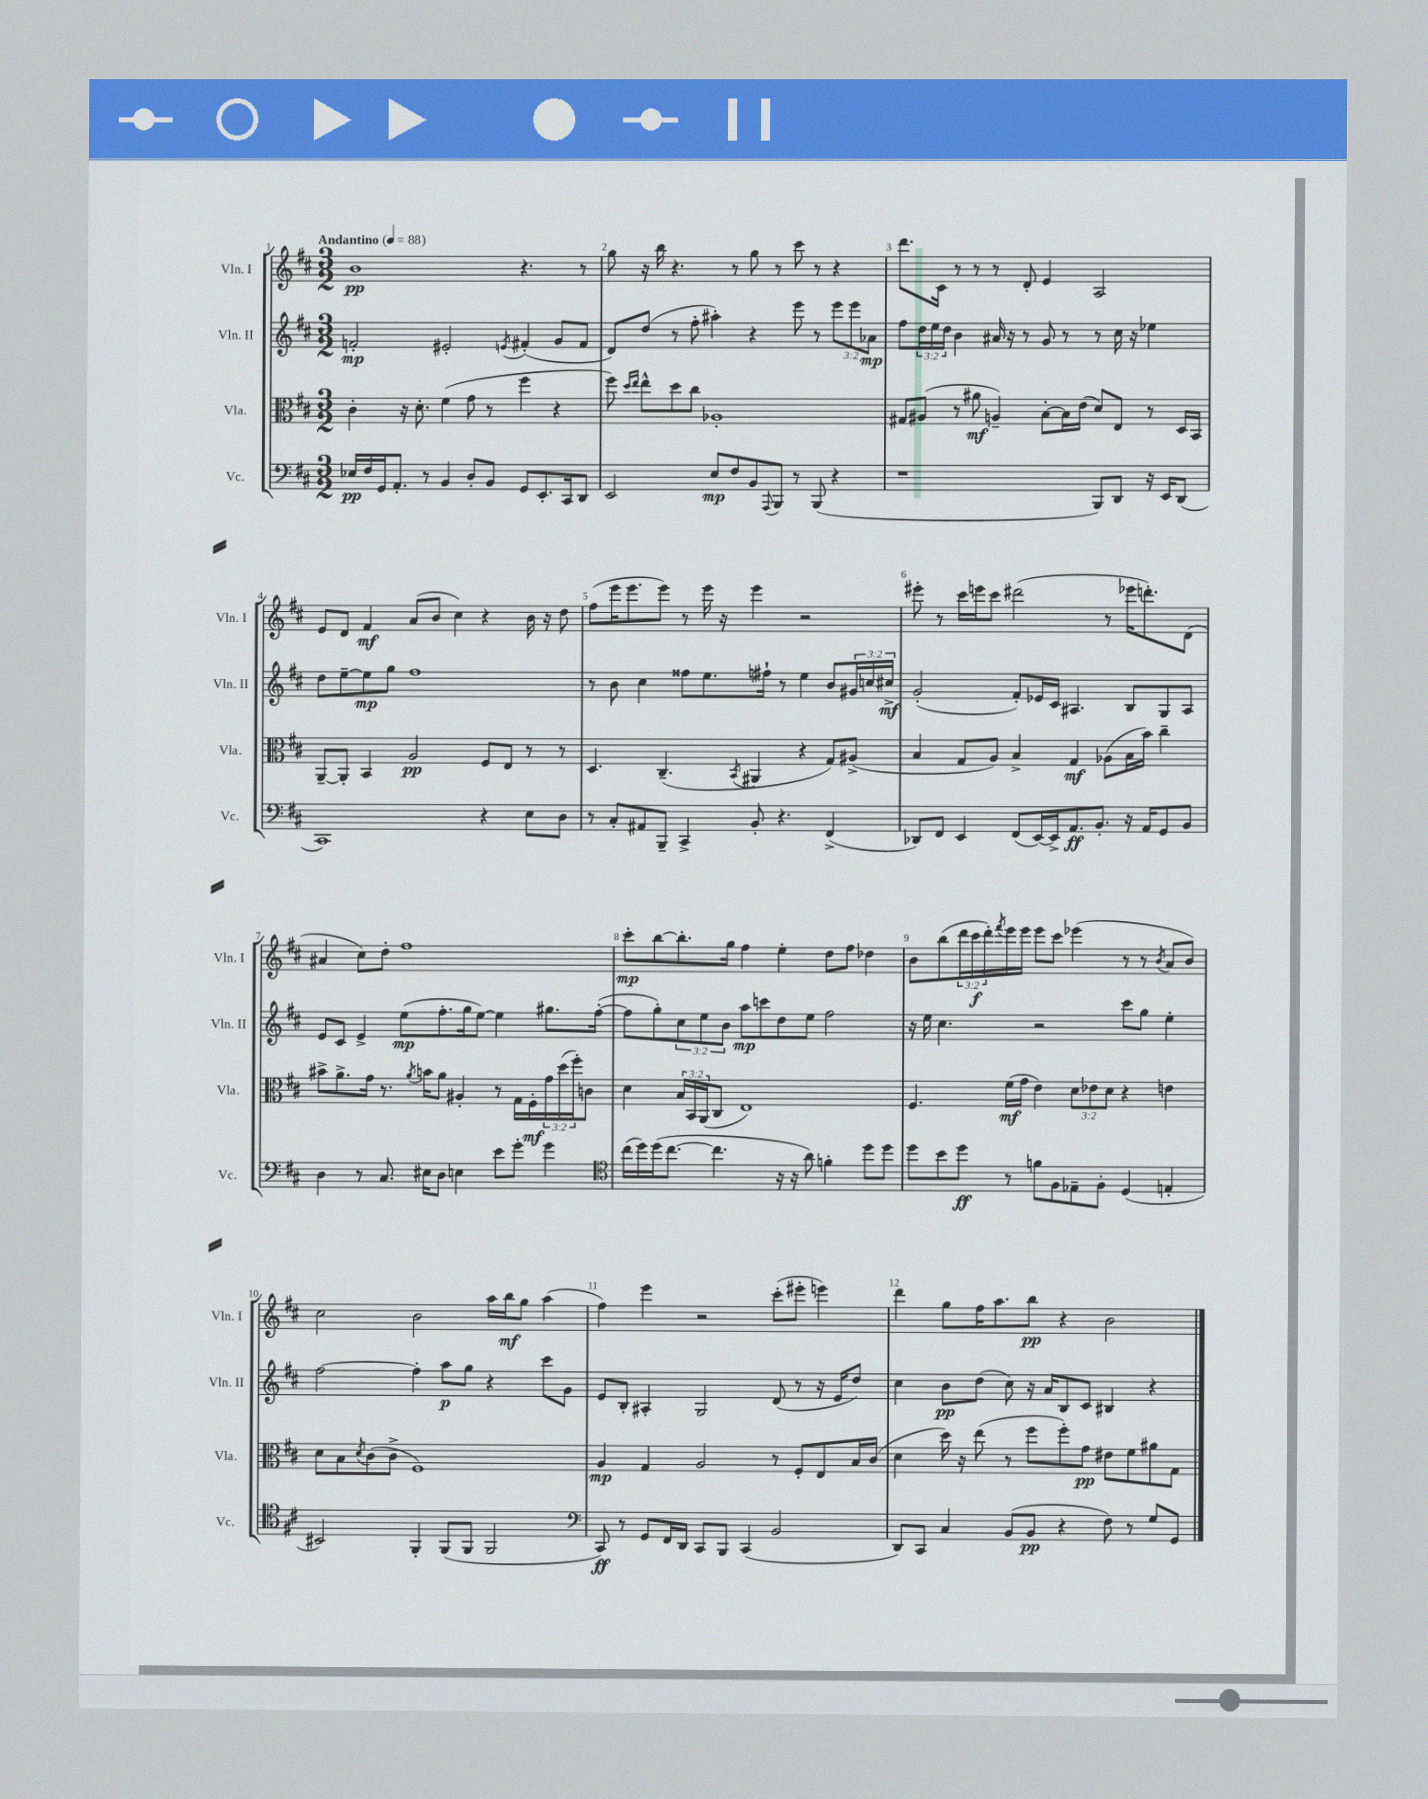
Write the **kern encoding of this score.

**kern	**dynam	**kern	**dynam	**kern	**dynam	**kern	**dynam
*part4	*part4	*part3	*part3	*part2	*part2	*part1	*part1
*staff4	*staff4	*staff3	*staff3	*staff2	*staff2	*staff1	*staff1
*I"Vc.	*	*I"Vla.	*	*I"Vln. II	*	*I"Vln. I	*
*I'Vc.	*	*I'Vla.	*	*I'Vln. II	*	*I'Vln. I	*
*clefF4	*	*clefC3	*	*clefG2	*	*clefG2	*
*k[f#c#]	*	*k[f#c#]	*	*k[f#c#]	*	*k[f#c#]	*
*M3/2	*	*M3/2	*	*M3/2	*	*M3/2	*
*MM88	*	*MM88	*	*MM88	*	*MM88	*
=1	=1	=1	=1	=1	=1	=1	=1
!	!	!	!	!	!	!LO:TX:a:B:t=Andantino	!
16E-X/LL	pp	4c#'\	.	2fn'/	mp	1b	pp
16F#/	.	.	.	.	.	.	.
16GG/J	.	.	.	.	.	.	.
8.AA'/J	.	.	.	.	.	.	.
.	.	16r	.	.	.	.	.
.	.	8.d'\	.	.	.	.	.
8r	.	.	.	.	.	.	.
4BB/	.	(4f#\	.	2e#X'/	.	.	.
8D'/L	.	8g\	.	.	.	.	.
8BB/J	.	8r	.	.	.	.	.
.	.	.	.	8qen/	.	.	.
8GG/L	.	4ff#\	.	(4f#X'/	.	4.r	.
8.EE'/	.	.	.	.	.	.	.
.	.	4r	.	8g/L	.	.	.
16CC#/k	.	.	.	.	.	.	.
8DD/J	.	.	.	8f#/J	.	8r	.
=2	=2	=2	=2	=2	=2	=2	=2
2EE/	.	8ff#\)	.	8d/L)	.	8gg\	.
.	.	16qqdd/LL	.	.	.	.	.
.	.	16qqee/JJ	.	.	.	.	.
.	.	8ee^^\L	.	(8dd/J	.	16r	.
.	.	.	.	.	.	16bb\	.
.	.	8dd\	.	8r	.	4.r	.
.	.	8cc#\J	.	8ff#'\	.	.	.
8E/L	mp	1A-X'	.	4aa#X'\)	.	.	.
8F#/	.	.	.	.	.	8r	.
8BB/	.	.	.	4r	.	8gg\	.
8qqAAA/	.	.	.	.	.	.	.
8BBB/J	.	.	.	.	.	8r	.
8r	.	.	.	8eee\	.	8ccc#\	.
(8BBB/	.	.	.	8r	.	8r	.
4r	.	.	.	12eee\L	.	4r	.
.	.	.	.	12eee\	.	.	.
.	.	.	.	12a-X\J	mp	.	.
=3	=3	=3	=3	=3	=3	=3	=3
1r	.	8G#X/L	.	8ff#\L	.	8.ddd\L	.
.	.	(8A#X/J	.	24dd\L	.	.	.
.	.	.	.	24ee\	.	.	.
.	.	.	.	.	.	16c#\Jk	.
.	.	.	.	24dd\JJ	.	.	.
.	.	8r	.	4b\	.	8r	.
.	.	8a#X\	mf	.	.	8r	.
.	.	4An~/)	.	16a#X/	.	8r	.
.	.	.	.	16r	.	.	.
.	.	.	.	8r	.	8d'/	.
.	.	[8B'\L	.	8g/	.	4e/	.
.	.	16B\L]	.	8r	.	.	.
.	.	(16e\JJ	.	.	.	.	.
8BBB/L)	.	8d/L)	.	8r	.	2A/	.
8DD/J	.	8E/J	.	16cc#\	.	.	.
.	.	.	.	16r	.	.	.
16r	.	8r	.	4ee-X\	.	.	.
16EE/KL	.	.	.	.	.	.	.
(8DD/J	.	16D/LL	.	.	.	.	.
.	.	16BB/JJ	.	.	.	.	.
!!LO:LB:g=z
=4	=4	=4	=4	=4	=4	=4	=4
1CC#)	.	[8AA~/L	.	8dd\L	.	8e/L	.
.	.	8AA'/J]	.	[8ee~\	.	8d/J	.
.	.	4BB/	.	8ee\]	mp	4f#/	mf
.	.	.	.	8gg\J	.	.	.
.	.	2A/	pp	1ff#	.	(8a/L	.
.	.	.	.	.	.	8b/J	.
.	.	.	.	.	.	4cc#\)	.
4r	.	8F#/L	.	.	.	4r	.
.	.	8E/J	.	.	.	.	.
8E\L	.	8r	.	.	.	16b\	.
.	.	.	.	.	.	16r	.
8D\J	.	8r	.	.	.	8dd\	.
=5	=5	=5	=5	=5	=5	=5	=5
8r	.	4.D/	.	8r	.	(8ff#\L	.
8C#'/L	.	.	.	8b\	.	16eee\K	.
.	.	.	.	.	.	8.eee\	.
8AA#X/	.	.	.	4cc#\	.	.	.
8BBB~/J	.	(4.C#~/	.	.	.	8eee\J)	.
4CC#^/	.	.	.	8ff##X\L	.	8r	.
.	.	.	.	8.ee\	.	16eee\	.
.	.	.	.	.	.	16r	.
.	.	8qBB/	.	.	.	.	.
8BB'/	.	4AA#X/	.	.	.	4eee\	.
.	.	.	.	16ff#X`\Jk	.	.	.
4.r	.	.	.	8r	.	.	.
.	.	4r	.	4ee\	.	2r	.
(4FF#^/	.	8G/L)	.	8b/L	.	.	.
.	.	(8A#X^/J	.	24g#X/L	.	.	.
.	.	.	.	24ccn/	.	.	.
.	.	.	.	24cc#X^/JJ	mf	.	.
=6	=6	=6	=6	=6	=6	=6	=6
8DD-X/L)	.	4B/	.	(2g'/	.	8eee#X'\	.
8FF#/J	.	.	.	.	.	8r	.
4EE/	.	8G/L	.	.	.	16ccc#\LL	.
.	.	.	.	.	.	16eeen\J	.
.	.	8A/J)	.	.	.	8ccc#\J	.
(8FF#/L	.	4B^/	.	8f#'/L)	.	(2ddd#X\	.
[16EE/L)	.	.	.	16e-X/L	.	.	.
16EE^/J]	.	.	.	16c#/JJ	.	.	.
8.AA/	ff	4G/	mf	4.A#X/	.	.	.
8.BB'/J	.	.	.	.	.	.	.
.	.	(8A-X\L	.	.	.	8r	.
16r	.	16B\L	.	8B/L	.	16eee-X\KL	.
16AA/KL	.	16b\JJ)	.	.	.	8.dddn'\)	.
8GG/	.	4cc#~\	.	8G/	.	.	.
8BB/J	.	.	.	8A#/J	.	(8d\J	.
!!LO:LB:g=z
=7	=7	=7	=7	=7	=7	=7	=7
4D\	.	8b#X^\L	.	8e/L	.	4a#X/	.
.	.	8.a^\	.	8c#/J	.	.	.
8r	.	.	.	4e^/	.	8cc#\L)	.
.	.	16g\Jk	.	.	.	.	.
8.C#/	.	8.r	.	.	.	8dd'\J	.
.	.	.	.	(8ee\L	mp	1ff#	.
.	.	8qa/	.	.	.	.	.
16E#X\KL	.	16bn\KL	.	.	.	.	.
8D\J	.	8a\J	.	8.ff#'\	.	.	.
4En\	.	4A#X'/	.	.	.	.	.
.	.	.	.	16gg\k	.	.	.
.	.	.	.	[8ee\J)	.	.	.
8e\L	.	8r	.	4ee\]	.	.	.
8g'\J	.	16G\LL	.	.	.	.	.
.	.	16F#'\	mf	.	.	.	.
4g\	.	24g\	.	8.gg#X\L	.	.	.
.	.	(24dd\	.	.	.	.	.
.	.	24ff#'\J)	.	.	.	.	.
.	.	8cn\J	.	.	.	.	.
.	.	.	.	([16ff#'\Jk	.	.	.
=8	=8	=8	=8	=8	=8	=8	=8
*clefC4	*	*	*	*	*	*	*
(16cc#\LL	.	4d\	.	8ff#\L]	.	8ccc#'\L	mp
16dd\)	.	.	.	.	.	.	.
(16dd\J	.	.	.	8gg'\)	.	[8bb\	.
[8.cc#\J	.	.	.	.	.	.	.
.	.	24B/LL	.	12cc#\	.	8.bb'\]	.
.	.	24BB/	.	.	.	.	.
.	.	(24AA/J	.	12ee\	.	.	.
4.cc#\]	.	8C#/J	.	.	.	.	.
.	.	.	.	12b\J	.	.	.
.	.	.	.	.	.	16gg\Jk	.
.	.	1E)	.	8aa\L	mp	4ff#\	.
.	.	.	.	8cccn\	.	.	.
16r	.	.	.	8dd\	.	4ee'\	.
16r	.	.	.	.	.	.	.
8a\)	.	.	.	8ee\J	.	.	.
4fn'\	.	.	.	2ff#\	.	8dd\L	.
.	.	.	.	.	.	8ff#\J	.
8dd\L	.	.	.	.	.	4dd-X\	.
8dd\J	.	.	.	.	.	.	.
=9	=9	=9	=9	=9	=9	=9	=9
8dd\L	.	4.F#/	.	16r	.	8b\L	.
.	.	.	.	16ee\	.	.	.
8b\	.	.	.	4.cc#\	.	(8bb\	.
8dd\J	ff	.	.	.	.	24ddd\L	.
.	.	.	.	.	.	24ccc#\	f
.	.	.	.	.	.	24ddd'\)	.
.	.	.	.	.	.	8qfff#/	.
8r	.	(16f#\LL	mf	.	.	16eee\	.
.	.	16g\JJ	.	.	.	16eee\JJ	.
8fn\L	.	4e\)	.	2r	.	8eee\L	.
8F#\	.	.	.	.	.	8ccc#\J	.
8E-X~\	.	12d\L	.	.	.	(4eee-X\	.
.	.	12e-X\	.	.	.	.	.
8F#'\J	.	.	.	.	.	.	.
.	.	12d\J	.	.	.	.	.
(4D/	.	4r	.	8ccc#\L	.	8r	.
.	.	.	.	8gg\J	.	8r	.
.	.	.	.	.	.	8qb/	.
4En'/	.	4en\	.	4ee'\	.	8a/L	.
.	.	.	.	.	.	8b/J)	.
!!LO:LB:g=z
=10	=10	=10	=10	=10	=10	=10	=10
2BB#X/)	.	8d\L	.	[2ff#\	.	2cc#\	.
.	.	8B\	.	.	.	.	.
.	.	8qd/	.	.	.	.	.
.	.	(8c#\	.	.	.	.	.
.	.	8c#^\J	.	.	.	.	.
4FF#'/	.	1F#)	.	4ff#'\]	.	2b\	.
(8FF#/L	.	.	.	8aa\L	p	.	.
8FF#/J	.	.	.	8gg\J	.	.	.
2FF#/	.	.	.	4r	.	16aa\LL	.
.	.	.	.	.	.	16bb\J	mf
.	.	.	.	.	.	8gg\J	.
.	.	.	.	8ccc#\L	.	(4aa\	.
.	.	.	.	8g\J	.	.	.
=11	=11	=11	=11	=11	=11	=11	=11
*clefF4	*	*	*	*	*	*	*
8CC#/)	ff	4A/	mp	8e/L	.	4ff#\)	.
8r	.	.	.	8B'/J	.	.	.
8GG/L	.	4G/	.	4A#X'/	.	4eee\	.
16FF#/L	.	.	.	.	.	.	.
16DD/JJ	.	.	.	.	.	.	.
8CC#/L	.	2A/	.	2G/	.	2r	.
8BBB/J	.	.	.	.	.	.	.
(4CC#/	.	.	.	.	.	.	.
2BB/	.	8r	.	(8d/	.	(8ccc#'\L	.
.	.	8F#'/L	.	8r	.	8eee#X'\J	.
.	.	8E/	.	16r	.	4eeen\)	.
.	.	.	.	16e/KL	.	.	.
.	.	16B/L	.	8dd/J)	.	.	.
.	.	(16c#/JJ	.	.	.	.	.
=12	=12	=12	=12	=12	=12	=12	=12
8DD/L)	.	4d\	.	4cc#\	.	4ddd\	.
8CC#/J	.	.	.	.	.	.	.
4C#/	.	16dd\)	.	8b\L	pp	8gg\L	.
.	.	16r	.	.	.	.	.
.	.	(8ee\	.	(8dd\J	.	16ff#\K	.
.	.	.	.	.	.	8.aa\	.
(8BB/L	.	8r	.	8cc#\)	.	.	.
8BB/J	pp	8ff#\L	.	16r	.	8bb\J	pp
.	.	.	.	16a/KL	.	.	.
4r	.	8ff#'\)	.	8B/	.	4r	.
.	.	8g\J	pp	8c#/J	.	.	.
8F#\)	.	8e#X\L	.	4B#X/	.	2b\	.
8r	.	8f#\	.	.	.	.	.
8G/L	.	8a#X\	.	4r	.	.	.
8GG/J	.	8G\J	.	.	.	.	.
==	==	==	==	==	==	==	==
*-	*-	*-	*-	*-	*-	*-	*-
